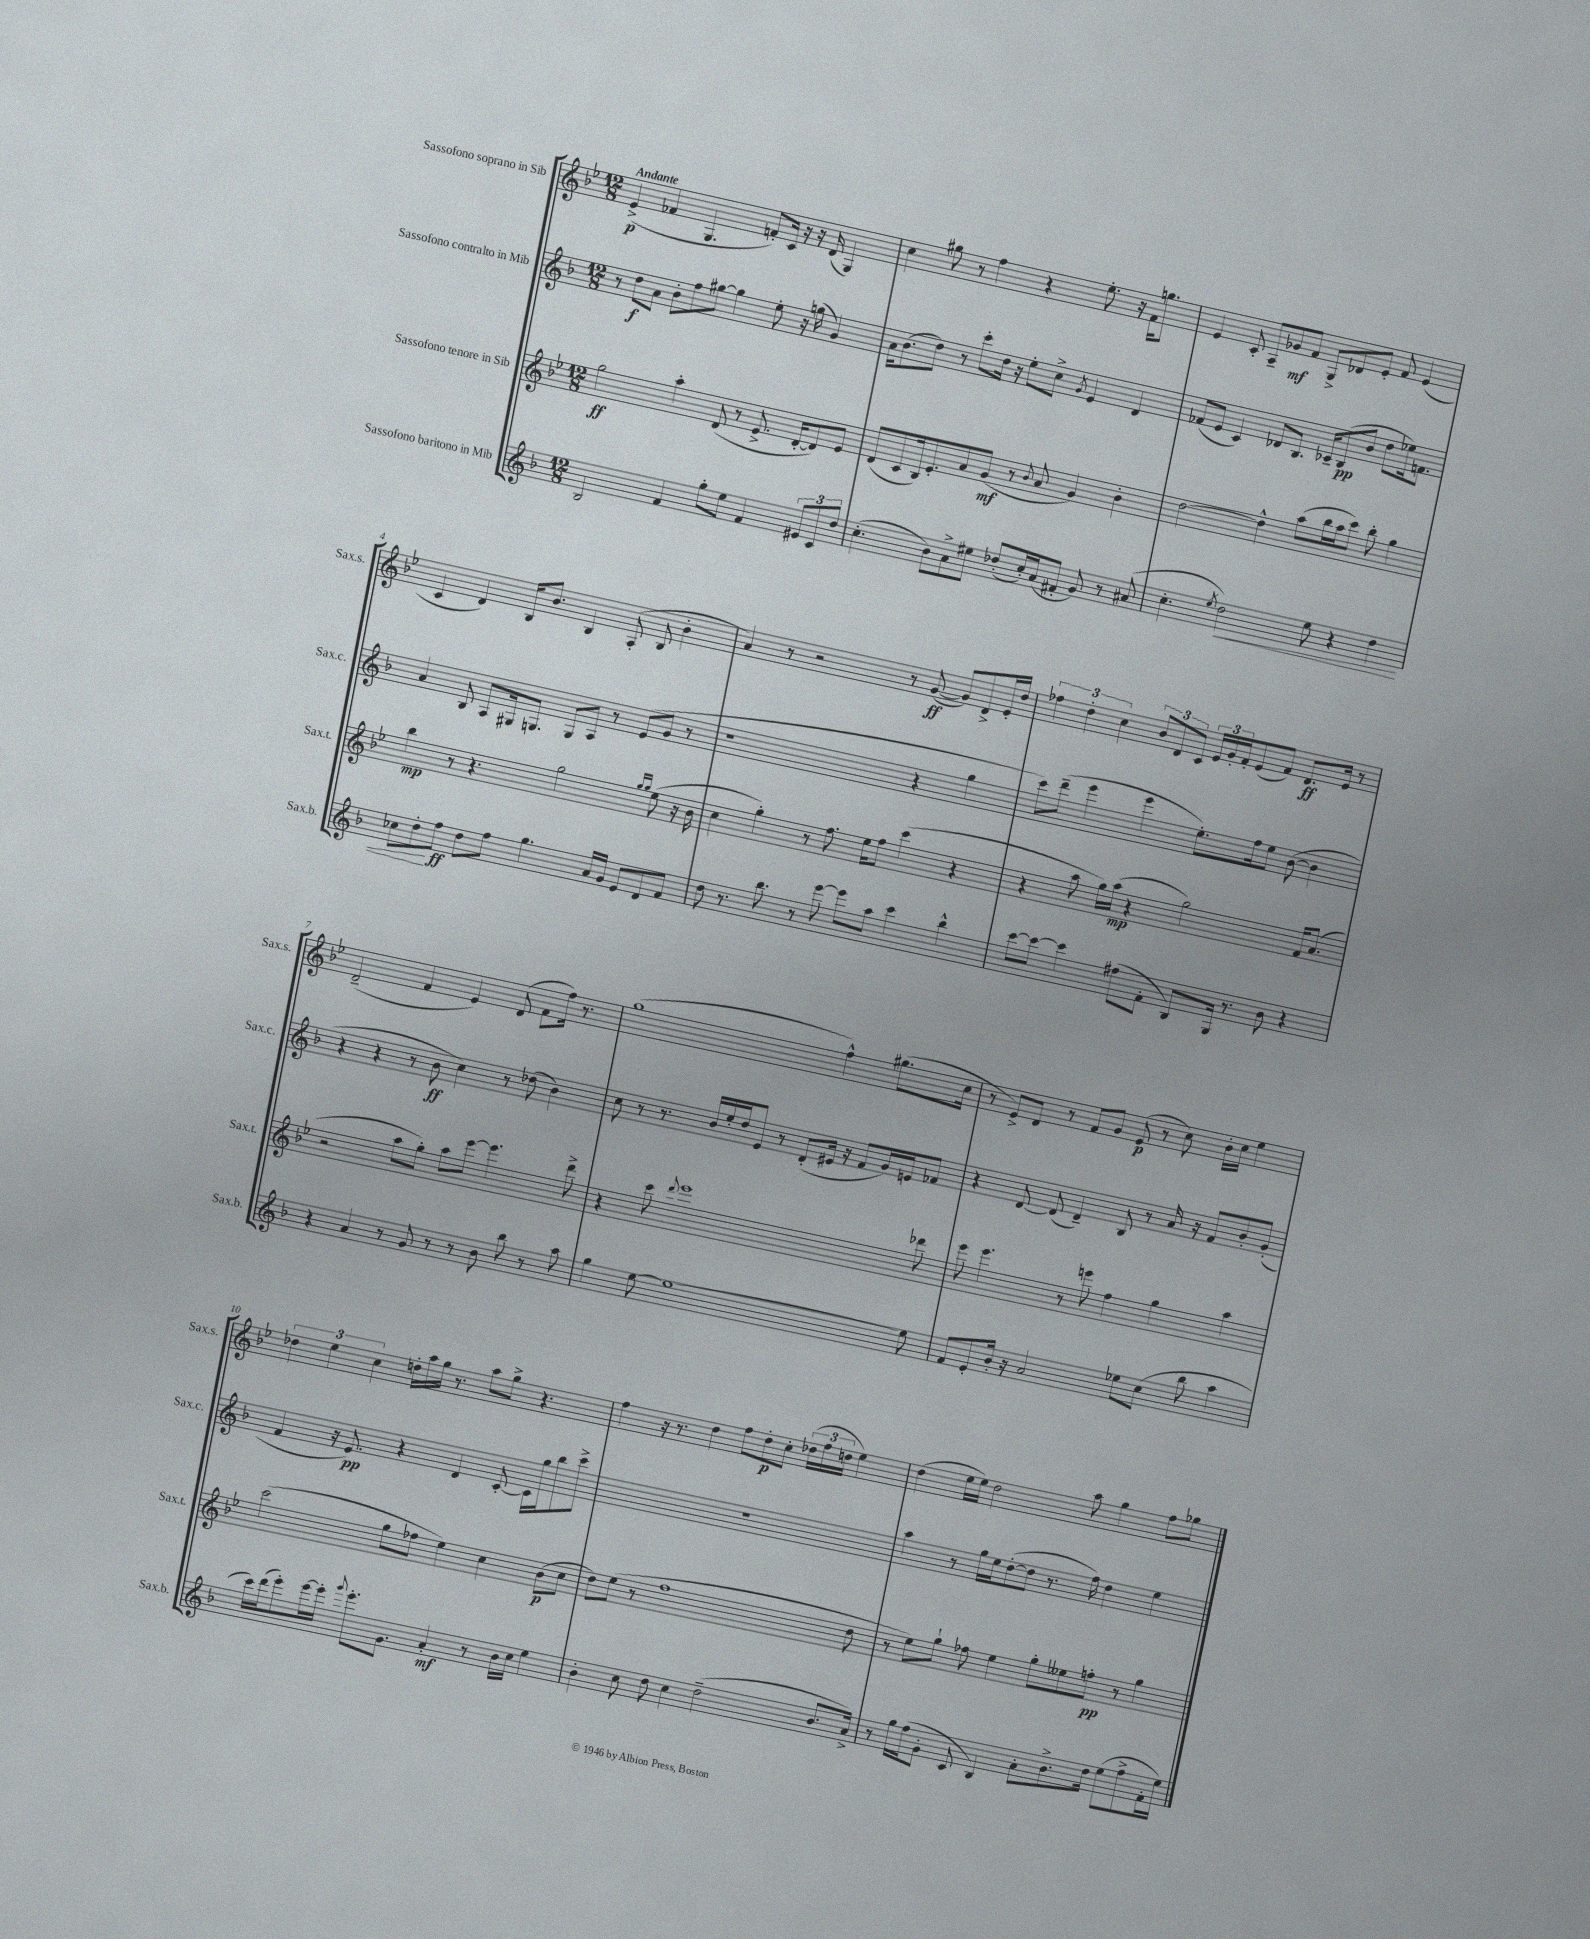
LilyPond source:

<<
\new StaffGroup <<
\new Staff = "s0" \with { instrumentName = "Sassofono soprano in Sib" shortInstrumentName = "Sax.s." } {
    \clef treble \key bes \major \numericTimeSignature \time 12/8 \tempo "Andante"
    ees'4->\p( fes'4 g4. f'8-.) c'16 r16 r16 d'16( g4) |
    c''4 gis''8 r8 f''4 r4 ees''8.-. r16 f'16 g''8. |
    ees'4 c'8-. a8-- ges'8\mf f'8 g8-> des'8 ees'8-. f'8 ees'4( |
    c'4 d'4) bes16 bes'8. bes4 a8-.( bes8 bes'4-. |
    a'4) r8 r2 r8 g'8~\ff( g'8) d'8-> ees'16-. d''16 |
    \tuplet 3/2 { fes''4 d''4-. c''4 } \tuplet 3/2 { bes'8 d'8 c'8 } \tuplet 3/2 { ees'16 g'16-. f'16-. } ees'8( f'8) d'8.\ff ees'16 r8 |
    d'2--( f'4 ees'4) d'8( f'8 f''16) r8. |
    g''1( f''4-^) gis''8.( c''16 |
    r8 ees'8->) d'8 r8 f'8 g'8 ees'8\p( r8 c''8) bes'16-. c''16 ees''4 |
    \tuplet 3/2 { des''4 ees''4 c''4 } d''16-. a''16 g''16 r8. a''8 g''8-> r4. |
    f''4 r16 r8. d''4 f''8 d''8-.\p c''8-. \tuplet 3/2 { des''16( f''16 d''16 } ees''4) |
    d''4( ees''16 ees''16) d''2 a''8 g''4 f''8 ges''8 \bar "|." |
}
\new Staff = "s1" \with { instrumentName = "Sassofono contralto in Mib" shortInstrumentName = "Sax.c." } {
    \clef treble \key f \major \numericTimeSignature \time 12/8
    r8 d''8\f a'8 bes'8-. f''8 gis''8~ gis''4 e''8-. r16 g''16( g'4) |
    a'16 bes'8.( d''8) r8 c'''8-. d''16 r16 e''8-. c''8-> \acciaccatura { g'8 } e'4 d'4 |
    fes'8( e'8 c'4) des'8 bes8. ces'16-- bes8\pp( bes'8 d''8 ees''16) f'8. |
    a'4 bes8 a8 gis16 g8. g8 a8 r8 e'8( g'8 r8 |
    r1 r4 g''4 |
    c'''8) d'''8--( e'''4 e'''4 e''8.-.) f''16 e''8 bes'8~( bes'4 |
    r4 r4 r8 bes'8\ff c''4) r8 des''8( bes'4) |
    c''8 r8 r8. bes'16 e''16-. d''16 e'8 r8 d'8-.( eis'16 r16 f'8 g'16) e'16 fes'8 |
    r4 d'8~ d'8( d'4--) bes8 r8 a'16 r16 f'8 bes'8-. g'8-.( |
    f'4 r16 e'8.\pp) r4 d'4 c'8~-. c'16 g''16 bes''8 c'''8-> |
    R1. |
    a''4 r8 g''16 e''16 d''8~-.( d''8 r8. f''16) d''4 e''4 \bar "|." |
}
\new Staff = "s2" \with { instrumentName = "Sassofono tenore in Sib" shortInstrumentName = "Sax.t." } {
    \clef treble \key bes \major \numericTimeSignature \time 12/8
    g''2\ff a''4-. d'8( r8 ees'8.-> d'16~-. d'8) ees'8 |
    d'8( c'8 bes16) ees'8.-. a'8 g'8\mf( r8 \appoggiatura { bes'8 } a'8 g'4) bes'4-. |
    d''2~ d''4-^ a''8( bes''16 a''16 c'''8) bes''8-. g''4 |
    bes''4\mp r8 r4. g''2 \grace { g''16 g''16 } ees''8( r16 bes'16 |
    c''4 g''4-.) r8 f''8. ees''16 f''8 c'''4( r4 |
    r4 a''8 g''16) a''16\mp( r4 g''2) f'16 a'8.( |
    r2 a''8 g''8-.) a''8 ees'''8~ ees'''4. d'''8-> |
    r4 c'''8 \appoggiatura { d'''8 } ees'''1 des'''8 |
    ees'''8 ees'''4. r8 e'''8 f''4 g''4 a''4 |
    c'''2( g''8 fes''8 ees''4) c''4 bes'8\p( c''8 |
    d''8) ees''8( r8 f''1 d''8 |
    r8 ees''8) g''8-! fes''8 ees''4 g''8-. eeses''8 f''8-.\pp r8 g''4 \bar "|." |
}
\new Staff = "s3" \with { instrumentName = "Sassofono baritono in Mib" shortInstrumentName = "Sax.b." } {
    \clef treble \key f \major \numericTimeSignature \time 12/8
    bes2 f'4 g''8-. e''8 f'4 \tuplet 3/2 { eis'8 c'8 d''8 } |
    c''4.-.( bes'8) a'8-> eis''8 des''8-.( c''16-.) a'16( fis'8-. g'8) r8 ais'8( |
    c''4.-. \acciaccatura { e''8 } d''2\<) e''8 r4 d''4 |
    ces''8 d''8-.\! f''8\ff d''8 f''8 g''4. a'16 g'16 e'8 d'8 f'8 |
    d''8 r8. bes''8. r8 e'''8~ e'''8 a''8 c'''4 bes''4-^ |
    c'''8~ c'''8~ c'''4 fis''8( f'8-. bes8) g16 r8. bes'8 r4 |
    r4 a'4 r8 g'8 r8 r8 bes'8 bes''8 r8 a''8 |
    g''4 e''8~ e''1~ e''8 |
    f'8 e'8-. bes'16-. r16 a'2 ees''8 c''8( bes''8 a''4 |
    c'''16) d'''16( e'''8-.) e'''16~ e'''16-. \appoggiatura { g'''8 } e'''8.-. g'8. a'4-.\mf r8 bes'16 c''16 e''4 |
    bes'4-. c''8 d''8 c''4 d''2--( bes'8. a'16->) |
    r8 g''16 f''16( g'8-. c'8 bes4) a'8-. bes'8.-> d''16 e''8( f''8-> f'16-. e''16) \bar "|." |
}
>>
>>
